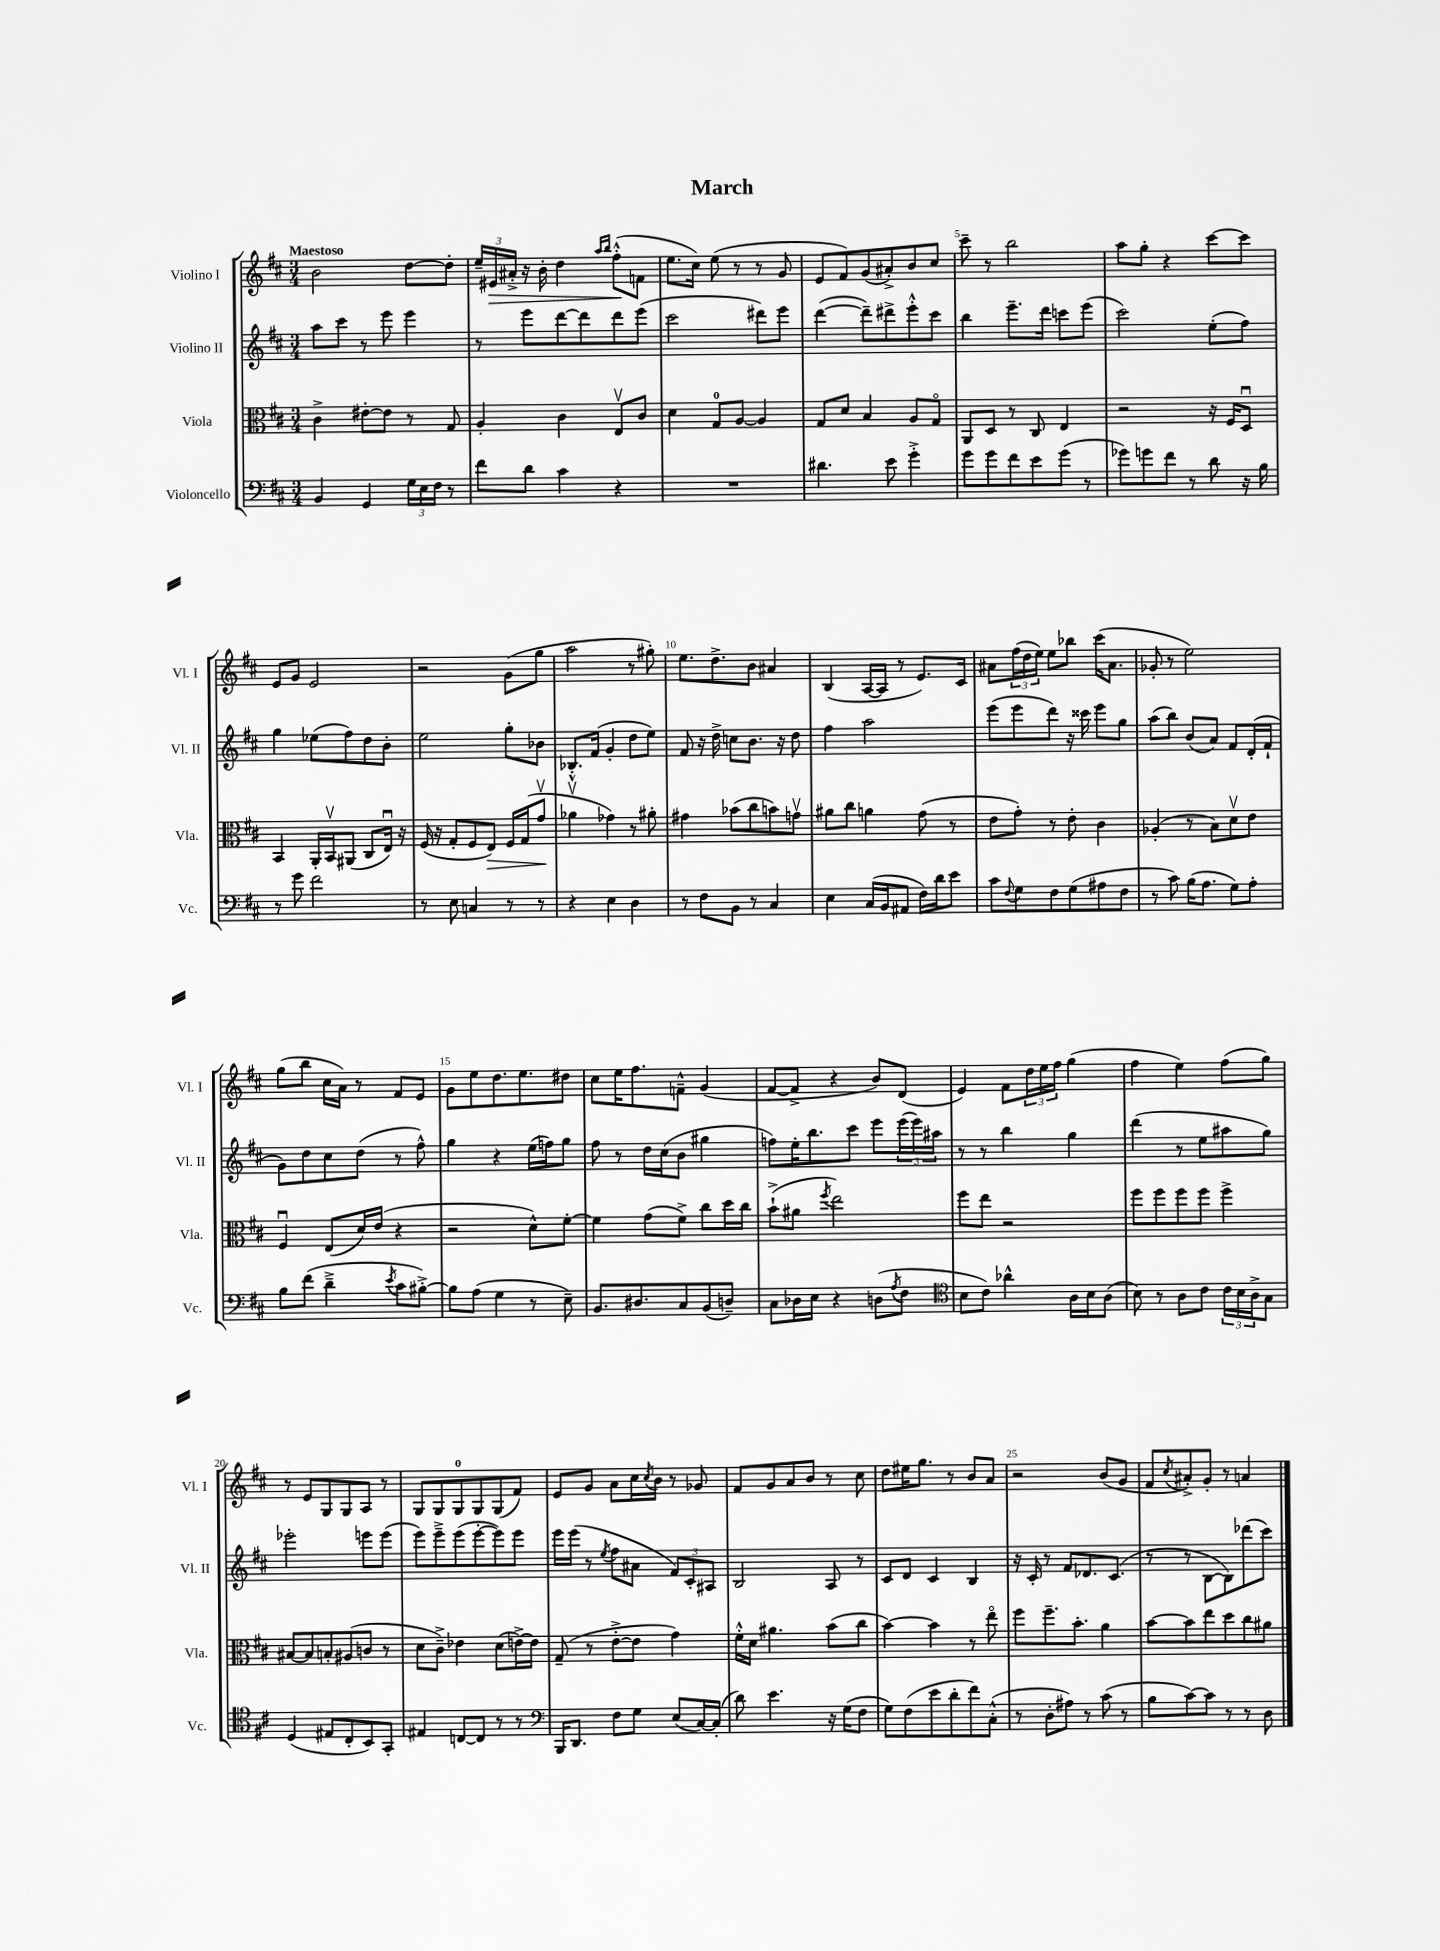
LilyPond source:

\header { title = "March" }
<<
\new StaffGroup <<
\new Staff = "s0" \with { instrumentName = "Violino I" shortInstrumentName = "Vl. I" } {
    \clef treble \key d \major \numericTimeSignature \time 3/4 \tempo "Maestoso"
    b'2 d''8~ d''8-. |
    \tuplet 3/2 { e''16-- eis'16\> ais'16-.-> } r16 b'16-. d''4 \grace { a''16 b''16 } fis''8-.-^\!( f'8 |
    e''8. cis''16) e''8( r8 r8 g'8 |
    e'8 fis'8) g'8( ais'8-.->) b'8 cis''8 |
    cis'''8-- r8 b''2 |
    a''8 g''8-. r4 cis'''8~ cis'''8 |
    e'8 g'8 e'2 |
    r2 g'8( g''8 |
    a''2 r8 gis''8-.) |
    e''8. d''8.-> b'8 ais'4 |
    b4( a16~ a16 r8 e'8.) cis'16 |
    ais'8 \tuplet 3/2 { fis''16( d''16 e''16) } e''8 bes''8 cis'''16( ais'8. |
    ges'8-. r8 e''2) |
    g''8( b''8 cis''16 a'16) r8 fis'8 e'8 |
    g'8 e''8 d''8. e''8. dis''8 |
    cis''8 e''16 fis''8. f'8---^ g'4( |
    fis'8~ fis'8-> r4 b'8) d'8( |
    e'4) fis'8 \tuplet 3/2 { d''16 e''16 fis''16 } g''4( |
    fis''4 e''4) fis''8( g''8) |
    r8 e'8 g8 g8 a8 r8 |
    g8 g8 g8-0 g8 g8( fis'8) |
    e'8 g'8 a'8 cis''16 \acciaccatura { cis''8 } b'16 r8 ges'8 |
    fis'8 g'8 a'8 b'8 r8 cis''8 |
    d''8 eis''16 g''8. r8 b'8 a'8 |
    r2 b'8( g'8 |
    fis'8 \acciaccatura { cis''8 } ais'8-.->) g'8-. r8 a'4 \bar "|." |
}
\new Staff = "s1" \with { instrumentName = "Violino II" shortInstrumentName = "Vl. II" } {
    \clef treble \key d \major \numericTimeSignature \time 3/4
    a''8 cis'''8 r8 e'''8 e'''4 |
    r8 e'''8 d'''8~ d'''8 d'''8 e'''8( |
    cis'''2 dis'''8) e'''8 |
    d'''4~( d'''8--) dis'''8-> e'''8-.-^ cis'''8 |
    b''4 e'''8.-- d'''16 c'''8 e'''8( |
    cis'''2) e''8-.( fis''8) |
    g''4 ees''8( fis''8) d''8 b'8-. |
    e''2 g''8-. bes'8 |
    bes8.-.-^ fis'16( g'4-. d''8 e''8) |
    fis'8 r16 d''16-> c''8 b'8. r16 d''8 |
    fis''4 a''2 |
    e'''8( e'''8 d'''8) r16 cisis'''16 e'''8 g''8 |
    a''8( b''8) b'8( a'8) fis'8 d'16-.( fis'16-! |
    g'8) d''8 cis''8 d''8( r8 fis''8-^) |
    g''4 r4 e''16( f''16) g''8 |
    fis''8 r8 d''16 cis''16( b'8 gis''4 |
    f''8) e''16-. b''8. cis'''8 e'''8 \tuplet 3/2 { e'''16( e'''16) ais''16 } |
    r8 r8 b''4 g''4 |
    d'''4( r8 e''8 ais''8 g''8) |
    ees'''2-. e'''8 e'''8( |
    e'''8) e'''8---> e'''8( e'''8~-. e'''8) e'''8 |
    e'''16 e'''16( r8 \acciaccatura { e''8 } fis''8 ais'8 \tuplet 3/2 { fis'8) cis'8-. ais8 } |
    b2 a8 r8 |
    cis'8 d'8 cis'4 b4 |
    r16 cis'16-. r8 fis'8 des'8. cis'8.( |
    r8 r8 b8~ b8) des'''8( cis'''8) \bar "|." |
}
\new Staff = "s2" \with { instrumentName = "Viola" shortInstrumentName = "Vla." } {
    \clef alto \key d \major \numericTimeSignature \time 3/4
    cis'4-> eis'8~-. eis'8 r8 g8 |
    a4-. cis'4 e8\upbow cis'8 |
    d'4 g8-0 a8~ a4 |
    g8 d'8 b4 a8 g8\flageolet |
    a,8 d8 r8 cis8 e4 |
    r2 r16 fis16 d8\downbow |
    b,4 a,16-. b,16\upbow ais,8( cis8 e16\downbow) r16 |
    fis16( r16 g8-. fis8 e8\>) fis16 g16( g'8\upbow\! |
    aes'4\upbow ges'4) r8 ais'8-. |
    gis'4 bes'8( cis''8 b'8) g'8\upbow |
    ais'8 cis''8 a'4 g'8( r8 |
    e'8 g'8-.) r8 e'8-. cis'4 |
    aes4-.( r8 b8) d'8\upbow e'8 |
    fis4\downbow e8( d'16) e'16( r4 |
    r2 d'8-^) fis'8~-. |
    fis'4 g'8( fis'8->) cis''8 d''16 cis''16 |
    b'8-!->( ais'8 \acciaccatura { fis''8 } e''2) |
    fis''8 e''8 r2 |
    fis''8 fis''8 fis''8 fis''8 fis''4-> |
    bis8~ bis8 b8-. ais8( c'8 r8 |
    d'8 cis'8--->) ees'4 d'8( e'16~->) e'16 |
    g8--( r8 e'8~-.-> e'8 g'4) |
    fis'16-.-^ d'16 ais'4. b'8( cis''8 |
    b'4~) b'4 r8 e''8\flageolet |
    fis''8 fis''8.-- b'8.-. a'4 |
    b'8~ b'8 e''8 d''8 cis''8 ais'8 \bar "|." |
}
\new Staff = "s3" \with { instrumentName = "Violoncello" shortInstrumentName = "Vc." } {
    \clef bass \key d \major \numericTimeSignature \time 3/4
    b,4 g,4 \tuplet 3/2 { g16 e16 fis16 } r8 |
    fis'8 d'8 cis'4 r4 |
    R2. |
    dis'4. e'8 g'4-.-> |
    g'8 g'8 fis'8 e'8 g'8( r8 |
    ges'8) g'8 fis'8 r8 d'8 r16 b16 |
    r8 g'8 fis'2 |
    r8 e8 c4 r8 r8 |
    r4 e4 d4 |
    r8 fis8 b,8 r8 cis4 |
    e4 cis16( b,16 ais,8 fis16) d'16 e'8 |
    cis'8 \appoggiatura { fis8 } g8 fis8 g8( ais8 fis8 |
    r8 cis'8) b16( a8. g8) a8-. |
    b8 fis'8( d'4---> \acciaccatura { e'8 } cis'8 bis8~-.->) |
    bis8 a8( g4 r8 e8--) |
    b,8. dis8. cis8 b,8( d8--) |
    cis8 des16 e16 r4 d8( \acciaccatura { a8 } fis8 |
    \clef tenor b8 cis'8) aes'4-^ a16 b16 a8( |
    b8) r8 a8 cis'8 \tuplet 3/2 { cis'16 b16 a16-> } g8 |
    d4( eis8 cis8-. b,8) g,8-. |
    eis4 c8~ c8 r8 r8 |
    \clef bass b,,16 d,8. fis8 g8 e8( cis16~) cis16-.( |
    d'8) e'4. r16 g16( fis8 |
    g8) fis8( e'8 d'8-. fis'8) cis8-.-^( |
    r8 d8-. ais8) r8 cis'8( r8 |
    b8 cis'8~) cis'8 r8 r8 d8 \bar "|." |
}
>>
>>
\layout { \context { \Score \override BarNumber.break-visibility = ##(#f #t #t) barNumberVisibility = #(every-nth-bar-number-visible 5) } }
